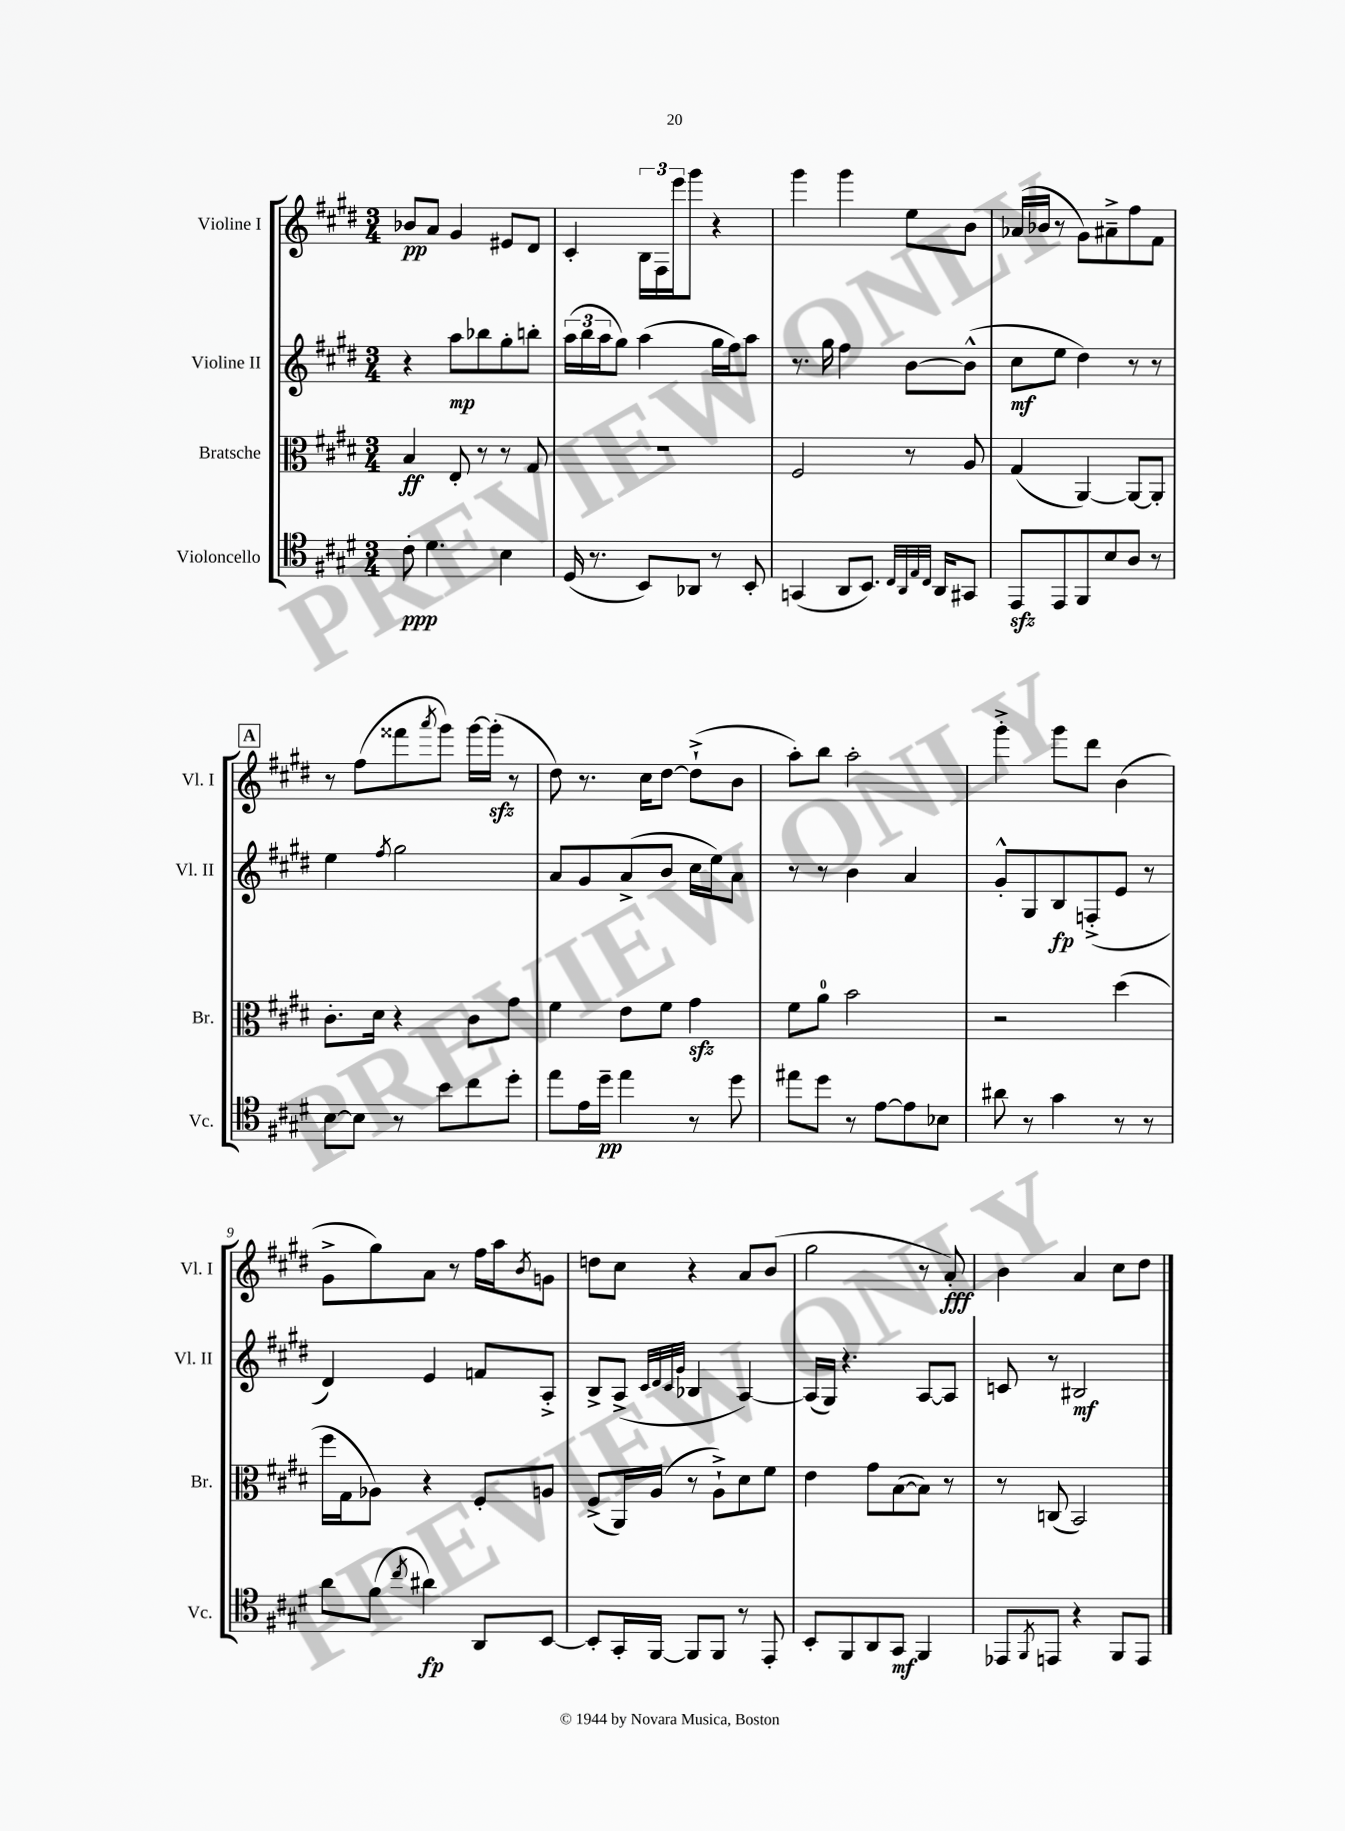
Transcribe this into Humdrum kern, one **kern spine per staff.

**kern	**dynam	**kern	**dynam	**kern	**dynam	**kern	**dynam
*part4	*part4	*part3	*part3	*part2	*part2	*part1	*part1
*staff4	*staff4	*staff3	*staff3	*staff2	*staff2	*staff1	*staff1
*I"Violoncello	*	*I"Bratsche	*	*I"Violine II	*	*I"Violine I	*
*I'Vc.	*	*I'Br.	*	*I'Vl. II	*	*I'Vl. I	*
*clefC4	*	*clefC3	*	*clefG2	*	*clefG2	*
*k[f#c#g#d#]	*	*k[f#c#g#d#]	*	*k[f#c#g#d#]	*	*k[f#c#g#d#]	*
*M3/4	*	*M3/4	*	*M3/4	*	*M3/4	*
=1	=1	=1	=1	=1	=1	=1	=1
8c#'\	ppp	4B/	ff	4r	.	8b-X/L	pp
4.d#\	.	.	.	.	.	8a/J	.
.	.	8E'/	.	8aa\L	mp	4g#/	.
.	.	8r	.	8bb-X\	.	.	.
4B\	.	8r	.	8gg#'\	.	8e#X/L	.
.	.	8G#/	.	8bbn'\J	.	8d#/J	.
=2	=2	=2	=2	=2	=2	=2	=2
(16D#/	.	2.r	.	(24aa\LL	.	4c#'/	.
.	.	.	.	24bb\	.	.	.
8.r	.	.	.	.	.	.	.
.	.	.	.	24aa\J	.	.	.
.	.	.	.	8gg#\J)	.	.	.
8BB/L)	.	.	.	(4aa\	.	24B\LL	.
.	.	.	.	.	.	24F#\	.
.	.	.	.	.	.	24eee\J	.
8AA-X/J	.	.	.	.	.	8ggg#\J	.
8r	.	.	.	16gg#\LL	.	4r	.
.	.	.	.	16ff#\J)	.	.	.
8BB'/	.	.	.	8aa\J	.	.	.
=3	=3	=3	=3	=3	=3	=3	=3
(4GGn/	.	2F#/	.	8.r	.	4ggg#\	.
.	.	.	.	16gg#\	.	.	.
8AA/L	.	.	.	4ff#\	.	4ggg#\	.
8.BB/J)	.	.	.	.	.	.	.
.	.	8r	.	[8b\L	.	8ee\L	.
32qqC#/LLL	.	.	.	.	.	.	.
32qqAA/	.	.	.	.	.	.	.
32qqE/	.	.	.	.	.	.	.
32qqC#/JJJ	.	.	.	.	.	.	.
16AA/KL	.	.	.	.	.	.	.
8GG#X/J	.	8A/	.	(8b^^\J]	.	8b\J	.
=4	=4	=4	=4	=4	=4	=4	=4
8EEzz/L	.	(4G#/	.	8cc#\L	mf	(16a-X/LL	.
.	.	.	.	.	.	16b-X/JJ	.
8EE/	.	.	.	8ee\J	.	8r	.
8FF#/	.	[4AA/)	.	4dd#\)	.	8g#\L)	.
8B/	.	.	.	.	.	8a#X~^\	.
8A/J	.	8AA/L_	.	8r	.	8ff#\	.
8r	.	8AA'/J]	.	8r	.	8f#\J	.
!!LO:LB:g=z
!!LO:REH:place=s1:t=A
=5	=5	=5	=5	=5	=5	=5	=5
[8B\L	.	8.c#'\L	.	4ee\	.	8r	.
8B\J]	.	.	.	.	.	(8ff#\L	.
.	.	16d#\Jk	.	.	.	.	.
.	.	.	.	8qff#/	.	.	.
8r	.	4r	.	2gg#\	.	8fff##X\	.
.	.	.	.	.	.	8qaaa/	.
8b\L	.	.	.	.	.	8ggg#\J)	.
8cc#\	.	8c#\L	.	.	.	[16ggg#\LL	.
.	.	.	.	.	.	(16ggg#zz'\JJ]	.
8dd#'\J	.	8g#\J	.	.	.	8r	.
=6	=6	=6	=6	=6	=6	=6	=6
8ee\L	.	4f#\	.	8a/L	.	8dd#\)	.
16e\L	.	.	.	8g#/	.	8.r	.
16dd#~\JJ	pp	.	.	.	.	.	.
4ee\	.	8e\L	.	(8a^/	.	.	.
.	.	.	.	.	.	16cc#\KL	.
.	.	8f#\J	.	8b/J	.	[8dd#\J	.
8r	.	4g#zz\	.	16cc#\LL	.	(8dd#`^\L]	.
.	.	.	.	16ee\J)	.	.	.
8dd#\	.	.	.	8a\J	.	8b\J	.
=7	=7	=7	=7	=7	=7	=7	=7
8ee#X\L	.	8f#\L	.	8r	.	8aa'\L)	.
8dd#\J	.	8a\J	.	8r	.	8bb\J	.
8r	.	2b\	.	4b\	.	2aa'\	.
[8e\L	.	.	.	.	.	.	.
8e\]	.	.	.	4a/	.	.	.
8B-X\J	.	.	.	.	.	.	.
=8	=8	=8	=8	=8	=8	=8	=8
8a#X\	.	2r	.	8g#'^^/L	.	4ggg#'^\	.
8r	.	.	.	8G#/	.	.	.
4g#\	.	.	.	8B/	fp	8ggg#\L	.
.	.	.	.	(8Fn'^/	.	8ddd#\J	.
8r	.	(4dd#\	.	8e/J	.	(4b\	.
8r	.	.	.	8r	.	.	.
!!LO:LB:g=z
=9	=9	=9	=9	=9	=9	=9	=9
8a\L	.	16ff#\LL	.	4d#/)	.	8g#^\L	.
.	.	16G#\J	.	.	.	.	.
(8f#\J	.	8A-X\J)	.	.	.	8gg#\)	.
8qcc#/	.	.	.	.	.	.	.
4a#X\)	fp	4r	.	4e/	.	8a\J	.
.	.	.	.	.	.	8r	.
8AA/L	.	8F#'/L	.	8fn/L	.	16ff#\LL	.
.	.	.	.	.	.	16aa\J	.
.	.	.	.	.	.	8qb/	.
[8BB/J	.	8An/J	.	8A'^/J	.	8gn\J	.
=10	=10	=10	=10	=10	=10	=10	=10
8BB'/L]	.	(8F#^/L	.	8B^/L	.	8ddn\L	.
16GG#'/L	.	16AA/L)	.	(8A^/J	.	8cc#\J	.
[16FF#/JJ	.	(16A/JJ	.	.	.	.	.
.	.	.	.	32qqc#/LLL	.	.	.
.	.	.	.	32qqd#/	.	.	.
.	.	.	.	32qqc#/	.	.	.
.	.	.	.	32qqg#/JJJ	.	.	.
8FF#/L]	.	8r	.	4B-X/	.	4r	.
8FF#/J	.	8A`^\L)	.	.	.	.	.
8r	.	8d#\	.	[4A/)	.	8a/L	.
8EE'/	.	8f#\J	.	.	.	(8b/J	.
=11	=11	=11	=11	=11	=11	=11	=11
8BB'/L	.	4e\	.	(16A/LL]	.	2gg#\	.
.	.	.	.	16G#/JJ)	.	.	.
8FF#/	.	.	.	4.r	.	.	.
8AA/	.	8g#\L	.	.	.	.	.
8GG#/J	mf	([8B\	.	.	.	.	.
4FF#/	.	8B\J])	.	[8A/L	.	8r	.
.	.	8r	.	8A/J]	.	8a'/)	fff
=12	=12	=12	=12	=12	=12	=12	=12
8EE-X/L	.	8r	.	8cn/	.	4b\	.
8qFF#/	.	.	.	.	.	.	.
8EEn/J	.	(8Cn/	.	8r	.	.	.
4r	.	2BB/)	.	2B#X/	mf	4a/	.
8FF#/L	.	.	.	.	.	8cc#\L	.
8EE/J	.	.	.	.	.	8dd#\J	.
==	==	==	==	==	==	==	==
*-	*-	*-	*-	*-	*-	*-	*-
